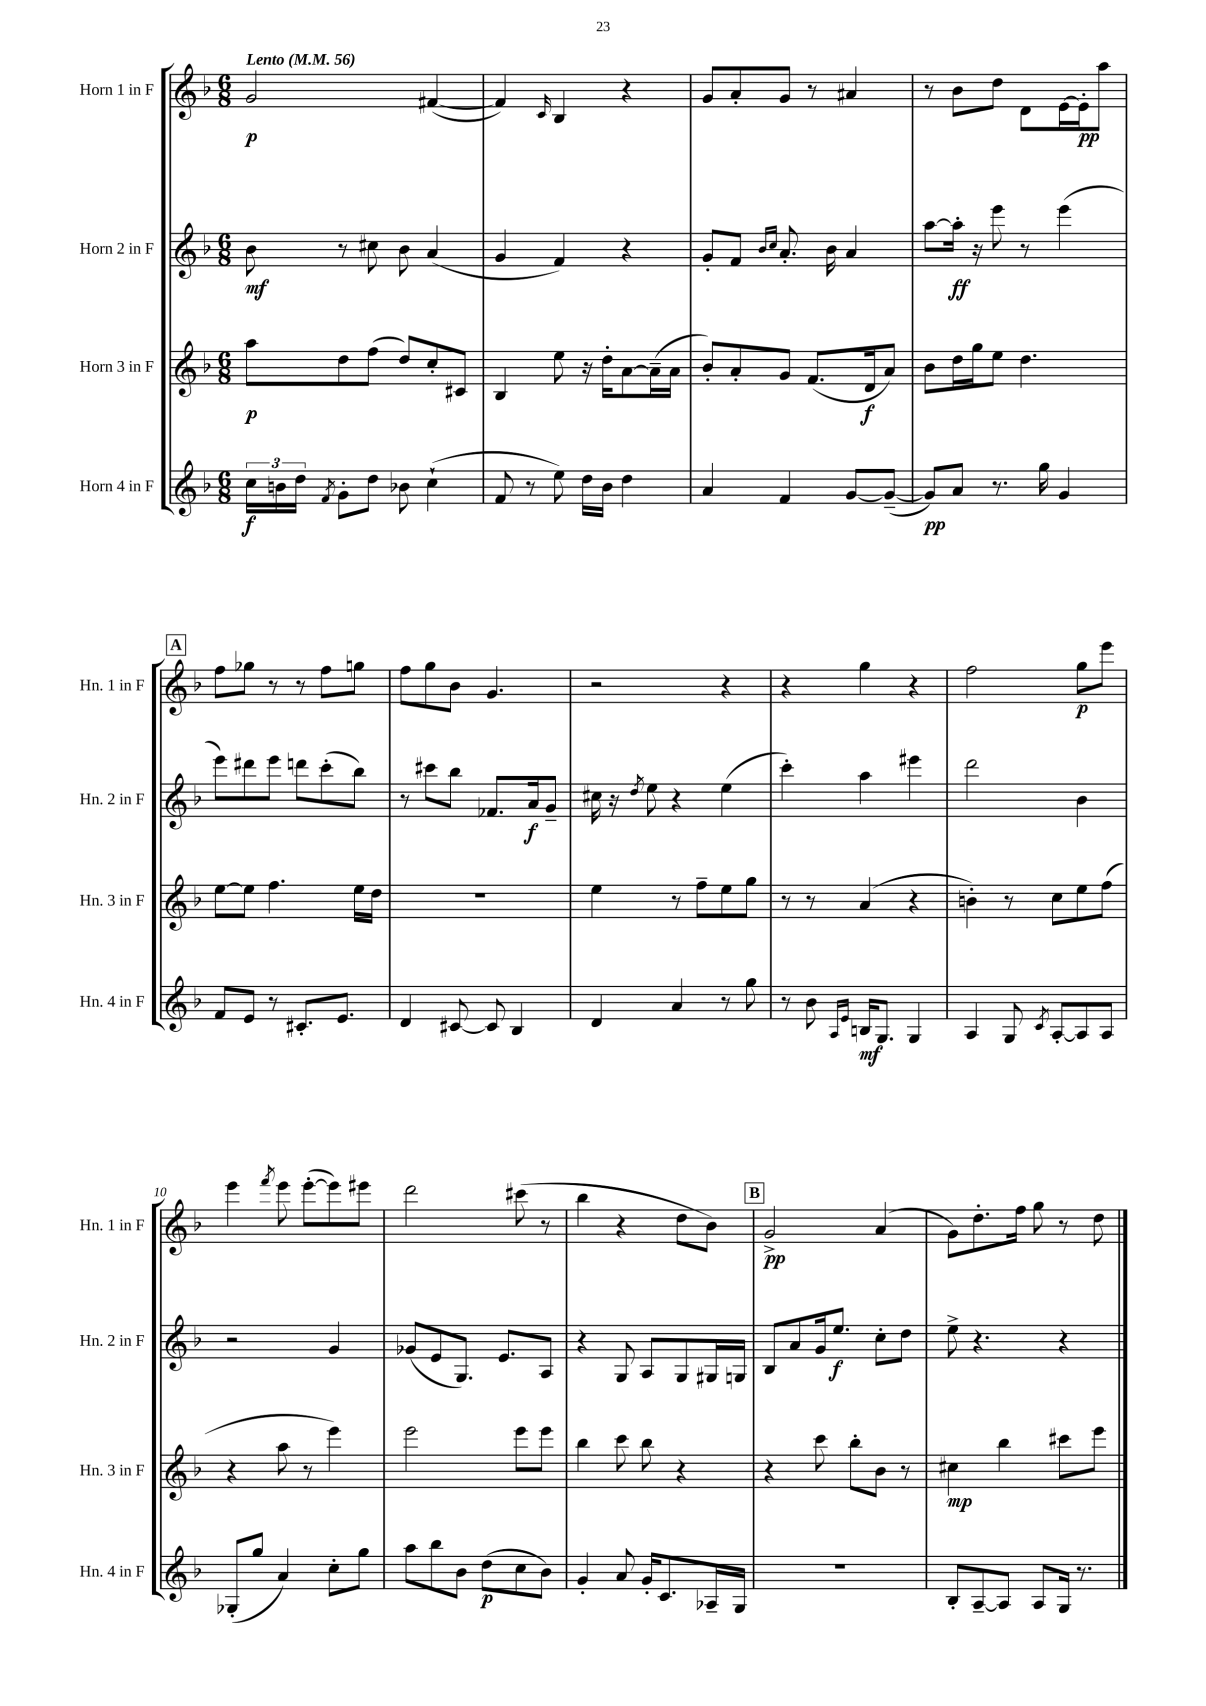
<<
\new StaffGroup <<
\new Staff = "s0" \with { instrumentName = "Horn 1 in F" shortInstrumentName = "Hn. 1 in F" } {
    \clef treble \key f \major \numericTimeSignature \time 6/8 \tempo "Lento" 4 = 56
    \autoBeamOff g'2\p fis'4~( |
    fis'4) \grace { c'16 } bes4 r4 |
    g'8[ a'8-. g'8] r8 ais'4 |
    r8 bes'8[ d''8] d'8[ e'16~ e'16-.\pp a''8] |
    \mark \markup { \box "A" } f''8[ ges''8] r8 r8 f''8[ g''8] |
    f''8[ g''8 bes'8] g'4. |
    r2 r4 |
    r4 g''4 r4 |
    f''2 g''8[\p e'''8] |
    e'''4 \acciaccatura { f'''8 } e'''8 e'''8[~-.( e'''8) eis'''8] |
    d'''2 cis'''8( r8 |
    bes''4 r4 d''8[ bes'8]) |
    \mark \markup { \box "B" } g'2->\pp a'4( |
    g'8[) d''8.-. f''16] g''8 r8 d''8 \bar "|." |
}
\new Staff = "s1" \with { instrumentName = "Horn 2 in F" shortInstrumentName = "Hn. 2 in F" } {
    \clef treble \key f \major \numericTimeSignature \time 6/8
    \autoBeamOff bes'8\mf r8 cis''8 bes'8 a'4( |
    g'4 f'4) r4 |
    g'8[-. f'8] \grace { bes'16[ c''16] } a'8.-. bes'16 a'4 |
    a''8[~ a''16]-.\ff r16 e'''8 r8 e'''4( |
    \mark \markup { \box "A" } e'''8[) dis'''8 e'''8] d'''8[ c'''8-.( bes''8]) |
    r8 cis'''8[ bes''8] fes'8.[ a'16\f g'8]-- |
    cis''16 r16 \acciaccatura { d''8 } e''8 r4 e''4( |
    c'''4-.) a''4 eis'''4 |
    d'''2 bes'4 |
    r2 g'4 |
    ges'8[( e'8 g8.]) e'8.[ a8] |
    r4 g8 a8[ g8 gis16 g16] |
    \mark \markup { \box "B" } bes8[ a'8 g'16 e''8.]\f c''8[-. d''8] |
    e''8-> r4. r4 \bar "|." |
}
\new Staff = "s2" \with { instrumentName = "Horn 3 in F" shortInstrumentName = "Hn. 3 in F" } {
    \clef treble \key f \major \numericTimeSignature \time 6/8
    \autoBeamOff a''8[\p d''8 f''8]( d''8[) c''8-. cis'8] |
    bes4 e''8 r16 d''16[-. a'8~ a'16--( a'16] |
    bes'8[-.) a'8-. g'8] f'8.[( d'16\f a'8]) |
    bes'8[ d''16 g''16 e''8] d''4. |
    \mark \markup { \box "A" } e''8[~ e''8] f''4. e''16[ d''16] |
    R2. |
    e''4 r8 f''8[-- e''8 g''8] |
    r8 r8 a'4( r4 |
    b'4-.) r8 c''8[ e''8 f''8]( |
    r4 a''8 r8 e'''4) |
    e'''2 e'''8[ e'''8] |
    bes''4 c'''8 bes''8 r4 |
    \mark \markup { \box "B" } r4 c'''8 bes''8[-. bes'8] r8 |
    cis''4\mp bes''4 cis'''8[ e'''8] \bar "|." |
}
\new Staff = "s3" \with { instrumentName = "Horn 4 in F" shortInstrumentName = "Hn. 4 in F" } {
    \clef treble \key f \major \numericTimeSignature \time 6/8
    \autoBeamOff \tuplet 3/2 { c''16[\f b'16 d''16] } \acciaccatura { f'8 } g'8[-. d''8] bes'8 c''4-!( |
    f'8 r8 e''8) d''16[ bes'16] d''4 |
    a'4 f'4 g'8[~ g'8]~--( |
    g'8[\pp) a'8] r8. g''16 g'4 |
    \mark \markup { \box "A" } f'8[ e'8] r8 cis'8.[-. e'8.] |
    d'4 cis'8~ cis'8 bes4 |
    d'4 a'4 r8 g''8 |
    r8 bes'8 \grace { a16[ e'16] } b16[\mf g8.] g4 |
    a4 g8 \acciaccatura { c'8 } a8[~-. a8 a8] |
    ges8[-.( g''8] a'4) c''8[-. g''8] |
    a''8[ bes''8 bes'8] d''8[\p( c''8 bes'8]) |
    g'4-. a'8 g'16[-. c'8. aes16-- g16] |
    \mark \markup { \box "B" } R2. |
    bes8[-. a8~-- a8] a8[ g16] r8. \bar "|." |
}
>>
>>
